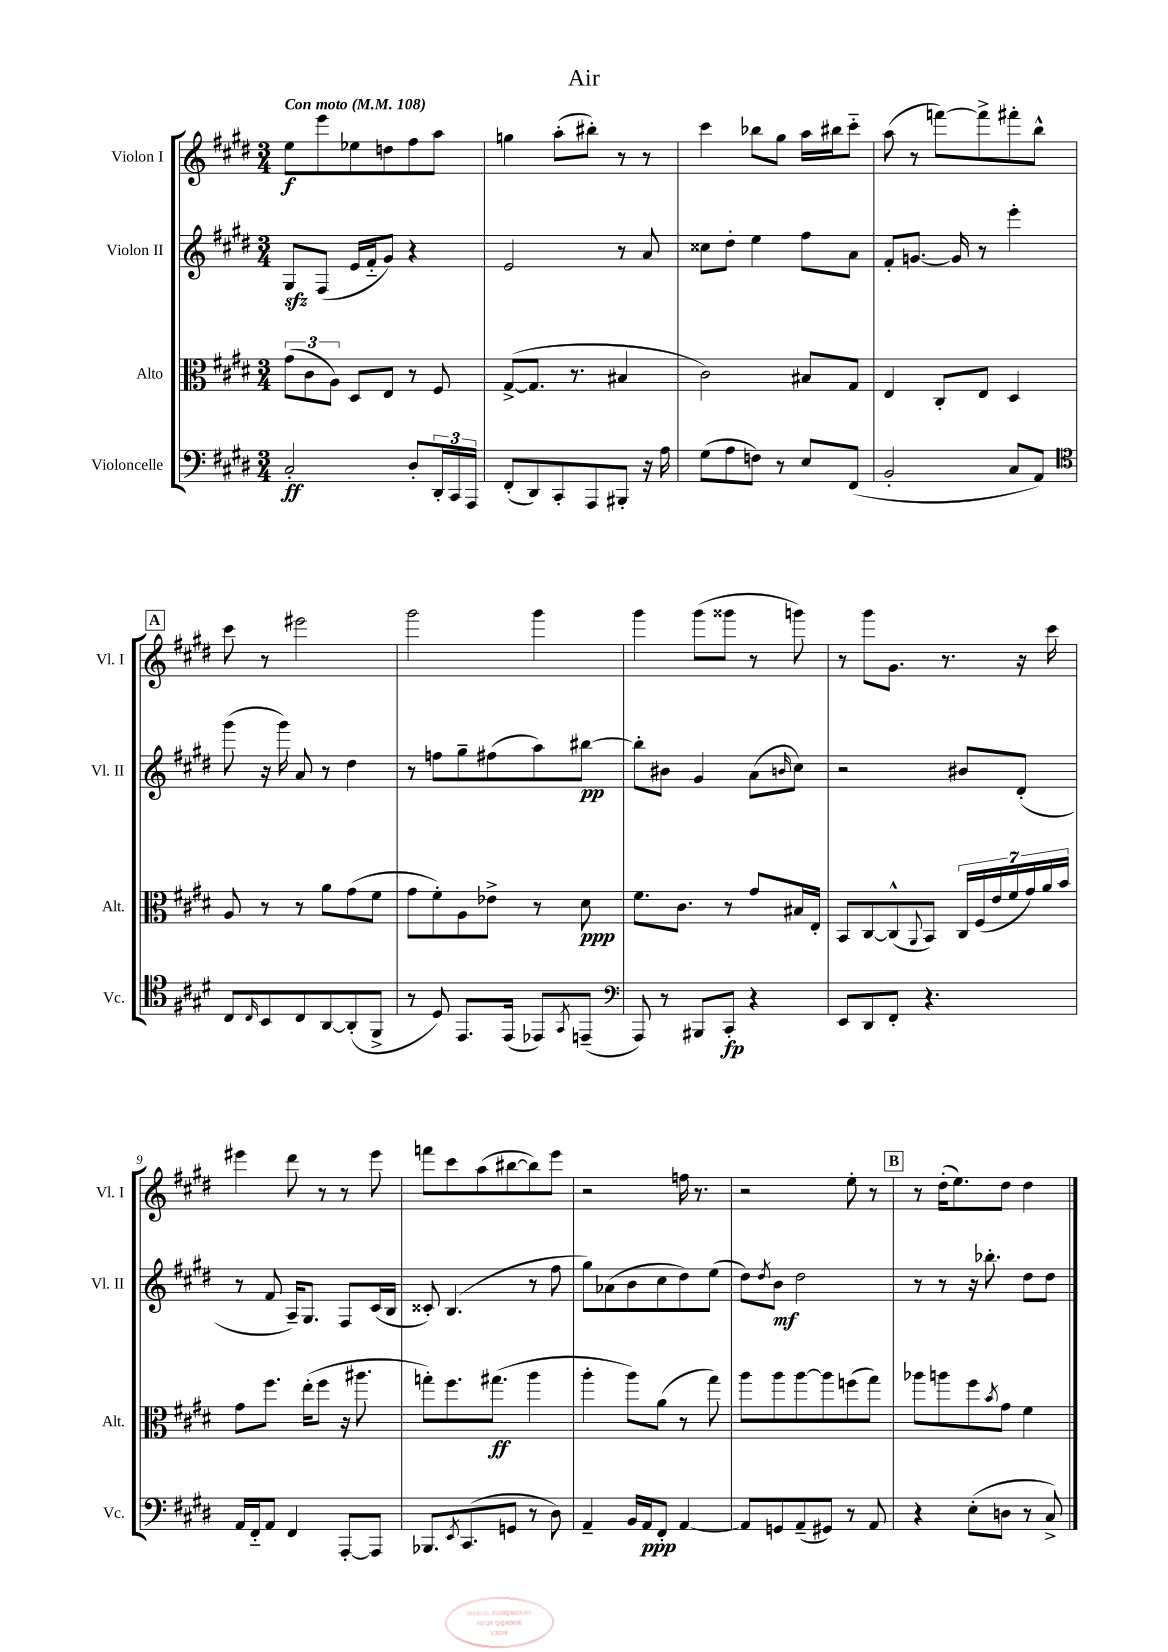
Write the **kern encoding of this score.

**kern	**dynam	**kern	**dynam	**kern	**dynam	**kern	**dynam
*part4	*part4	*part3	*part3	*part2	*part2	*part1	*part1
*staff4	*staff4	*staff3	*staff3	*staff2	*staff2	*staff1	*staff1
*I"Violoncelle	*	*I"Alto	*	*I"Violon II	*	*I"Violon I	*
*I'Vc.	*	*I'Alt.	*	*I'Vl. II	*	*I'Vl. I	*
*clefF4	*	*clefC3	*	*clefG2	*	*clefG2	*
*k[f#c#g#d#]	*	*k[f#c#g#d#]	*	*k[f#c#g#d#]	*	*k[f#c#g#d#]	*
*M3/4	*	*M3/4	*	*M3/4	*	*M3/4	*
*MM108	*	*MM108	*	*MM108	*	*MM108	*
=1	=1	=1	=1	=1	=1	=1	=1
!	!	!	!	!	!	!LO:TX:a:B:t=Con moto	!
2C#'/	ff	(12g#\L	.	8G#zz/L	.	8ee\L	f
.	.	12c#\	.	.	.	.	.
.	.	.	.	(8F#/J	.	8eee\	.
.	.	12A\J)	.	.	.	.	.
.	.	8D#/L	.	16e/LL	.	8ee-X\	.
.	.	.	.	16f#/J	.	.	.
.	.	8E/J	.	8g#/J)	.	8ddn\	.
8D#'/L	.	8r	.	4r	.	8ff#\	.
24DD#'/L	.	8F#/	.	.	.	8aa\J	.
24CC#/	.	.	.	.	.	.	.
24AAA/JJ	.	.	.	.	.	.	.
=2	=2	=2	=2	=2	=2	=2	=2
(8FF#'/L	.	([8G#^/L	.	2e/	.	4ggn\	.
8DD#/)	.	8.G#/J]	.	.	.	.	.
8CC#'/	.	.	.	.	.	(8aa'\L	.
.	.	8.r	.	.	.	.	.
8AAA/	.	.	.	.	.	8bb#X'\J)	.
8BBB#X'/J	.	4B#X/	.	8r	.	8r	.
16r	.	.	.	8a/	.	8r	.
16A\	.	.	.	.	.	.	.
=3	=3	=3	=3	=3	=3	=3	=3
(8G#\L	.	2c#\)	.	8cc##X\L	.	4ccc#\	.
8A\	.	.	.	8dd#'\J	.	.	.
8Fn\J)	.	.	.	4ee\	.	8bb-X\L	.
8r	.	.	.	.	.	8gg#\J	.
8E/L	.	8B#X/L	.	8ff#\L	.	16aa\LL	.
.	.	.	.	.	.	16bb#X\J	.
(8FF#/J	.	8G#/J	.	8a\J	.	8ccc#\J	.
=4	=4	=4	=4	=4	=4	=4	=4
2BB'/	.	4E/	.	8f#'/L	.	(8aa\	.
.	.	.	.	[8.gn/J	.	8r	.
.	.	8C#'/L	.	.	.	[8fffn\L)	.
.	.	.	.	16g/]	.	.	.
.	.	8E/J	.	8r	.	8fff^\]	.
8C#/L	.	4D#/	.	4eee'\	.	8fff#X'\	.
8AA/J)	.	.	.	.	.	8bb^^\J	.
!!LO:LB:g=z
!!LO:REH:place=s1:t=A
=5	=5	=5	=5	=5	=5	=5	=5
*clefC4	*	*	*	*	*	*	*
8C#/L	.	8A/	.	(8ggg#\	.	8ccc#\	.
16qqC#/	.	.	.	.	.	.	.
8BB/	.	8r	.	16r	.	8r	.
.	.	.	.	16ggg#\)	.	.	.
8C#/	.	8r	.	8a/	.	2eee#X\	.
[8AA/	.	8a\L	.	8r	.	.	.
(8AA'/]	.	(8g#\	.	4dd#\	.	.	.
8FF#^/J	.	8f#\J	.	.	.	.	.
=6	=6	=6	=6	=6	=6	=6	=6
8r	.	8g#\L	.	8r	.	2ggg#\	.
8D#/)	.	8f#'\)	.	8ffn\L	.	.	.
8.EE/L	.	8A\	.	8gg#~\	.	.	.
.	.	8e-X^\J	.	(8ff#X\	.	.	.
(16EE/Jk	.	.	.	.	.	.	.
8EE-X/L)	.	8r	.	8aa\)	.	4ggg#\	.
8qGG#/	.	.	.	.	.	.	.
(8EEn~/J	.	8d#\	ppp	[8bb#X\J	pp	.	.
=7	=7	=7	=7	=7	=7	=7	=7
*clefF4	*	*	*	*	*	*	*
8AAA/)	.	8.f#\L	.	8bb#'\L]	.	4ggg#\	.
8r	.	.	.	8b#X\J	.	.	.
.	.	8.c#\J	.	.	.	.	.
8BBB#X/L	.	.	.	4g#/	.	(8ggg#\L	.
8CC#'/J	fp	8r	.	.	.	8ggg##X\J	.
4r	.	8g#/L	.	(8a\L	.	8r	.
.	.	.	.	16qqbn/	.	.	.
.	.	16B#X/L	.	8cc#\J)	.	8gggn\)	.
.	.	16E'/JJ	.	.	.	.	.
=8	=8	=8	=8	=8	=8	=8	=8
8EE/L	.	8BB/L	.	2r	.	8r	.
8DD#/	.	[8C#/	.	.	.	8ggg#\L	.
8FF#'/J	.	(8C#^^/]	.	.	.	8.g#\J	.
.	.	8qqAA/	.	.	.	.	.
4.r	.	8BB/J)	.	.	.	.	.
.	.	.	.	.	.	8.r	.
.	.	28C#/LL	.	8b#X/L	.	.	.
.	.	(28F#/	.	.	.	.	.
.	.	28e/	.	.	.	.	.
.	.	28f#/	.	.	.	.	.
.	.	.	.	(8d#'/J	.	16r	.
.	.	28g#/)	.	.	.	.	.
.	.	28a/	.	.	.	.	.
.	.	.	.	.	.	16ccc#\	.
.	.	28b/JJ	.	.	.	.	.
!!LO:LB:g=z
=9	=9	=9	=9	=9	=9	=9	=9
16AA/LL	.	8g#\L	.	8r	.	4eee#X\	.
16FF#/J	.	.	.	.	.	.	.
8AA/J	.	8.ff#\J	.	8f#/	.	.	.
4FF#/	.	.	.	16A~/KL)	.	8ddd#\	.
.	.	(16ee'\KL	.	8.G#/J	.	.	.
.	.	8ff#\J	.	.	.	8r	.
[8AAA'/L	.	16r	.	8F#/L	.	8r	.
.	.	8.aa#X\	.	.	.	.	.
8AAA/J]	.	.	.	(16c#/L	.	8eee#\	.
.	.	.	.	16B/JJ	.	.	.
=10	=10	=10	=10	=10	=10	=10	=10
8.BBB-X/L	.	8ggn'\L)	.	8c##X'/)	.	8fffn\L	.
.	.	8.ff#\	.	(4.B/	.	8ccc#\	.
8qEE/	.	.	.	.	.	.	.
(8.CC#/	.	.	.	.	.	.	.
.	.	.	.	.	.	(8aa\	.
.	.	(8.gg#X\J	ff	.	.	.	.
8GGn/J	.	.	.	.	.	[8bb#X\	.
8r	.	4aa\	.	8r	.	8bb#\])	.
8D#\)	.	.	.	8ff#\	.	8eee\J	.
=11	=11	=11	=11	=11	=11	=11	=11
4AA~/	.	4aa'\	.	8gg#\L)	.	2r	.
.	.	.	.	(8a-X\	.	.	.
16BB/LL	.	8aa\L)	.	8b\	.	.	.
16AA/J	ppp	.	.	.	.	.	.
8FF#'/J	.	(8a\J	.	8cc#\	.	.	.
[4AA/	.	8r	.	8dd#\)	.	16ffn\	.
.	.	.	.	.	.	8.r	.
.	.	8gg#\)	.	(8ee\J	.	.	.
=12	=12	=12	=12	=12	=12	=12	=12
8AA/L]	.	8aa\L	.	8dd#\L)	.	2r	.
.	.	.	.	8qdd#/	.	.	.
8GGn/	.	8aa\	.	8b\J	mf	.	.
(8AA~/	.	[8aa\	.	2dd#\	.	.	.
8GG#X/J)	.	8aa\]	.	.	.	.	.
8r	.	(8ffn\	.	.	.	8ee'\	.
8AA/	.	8gg#\J)	.	.	.	8r	.
!!LO:REH:place=s1:t=B
=13	=13	=13	=13	=13	=13	=13	=13
4r	.	8aa-X\L	.	8r	.	8r	.
.	.	8aan\	.	8r	.	(16dd#'\KL	.
.	.	.	.	.	.	8.ee\)	.
(8E'\L	.	8ff#\	.	16r	.	.	.
.	.	.	.	8.bb-X'\	.	.	.
.	.	8qb/	.	.	.	.	.
8Dn\J	.	8g#\J	.	.	.	8dd#\J	.
8r	.	4f#\	.	8dd#\L	.	4dd#\	.
8C#^/)	.	.	.	8dd#\J	.	.	.
==	==	==	==	==	==	==	==
*-	*-	*-	*-	*-	*-	*-	*-
